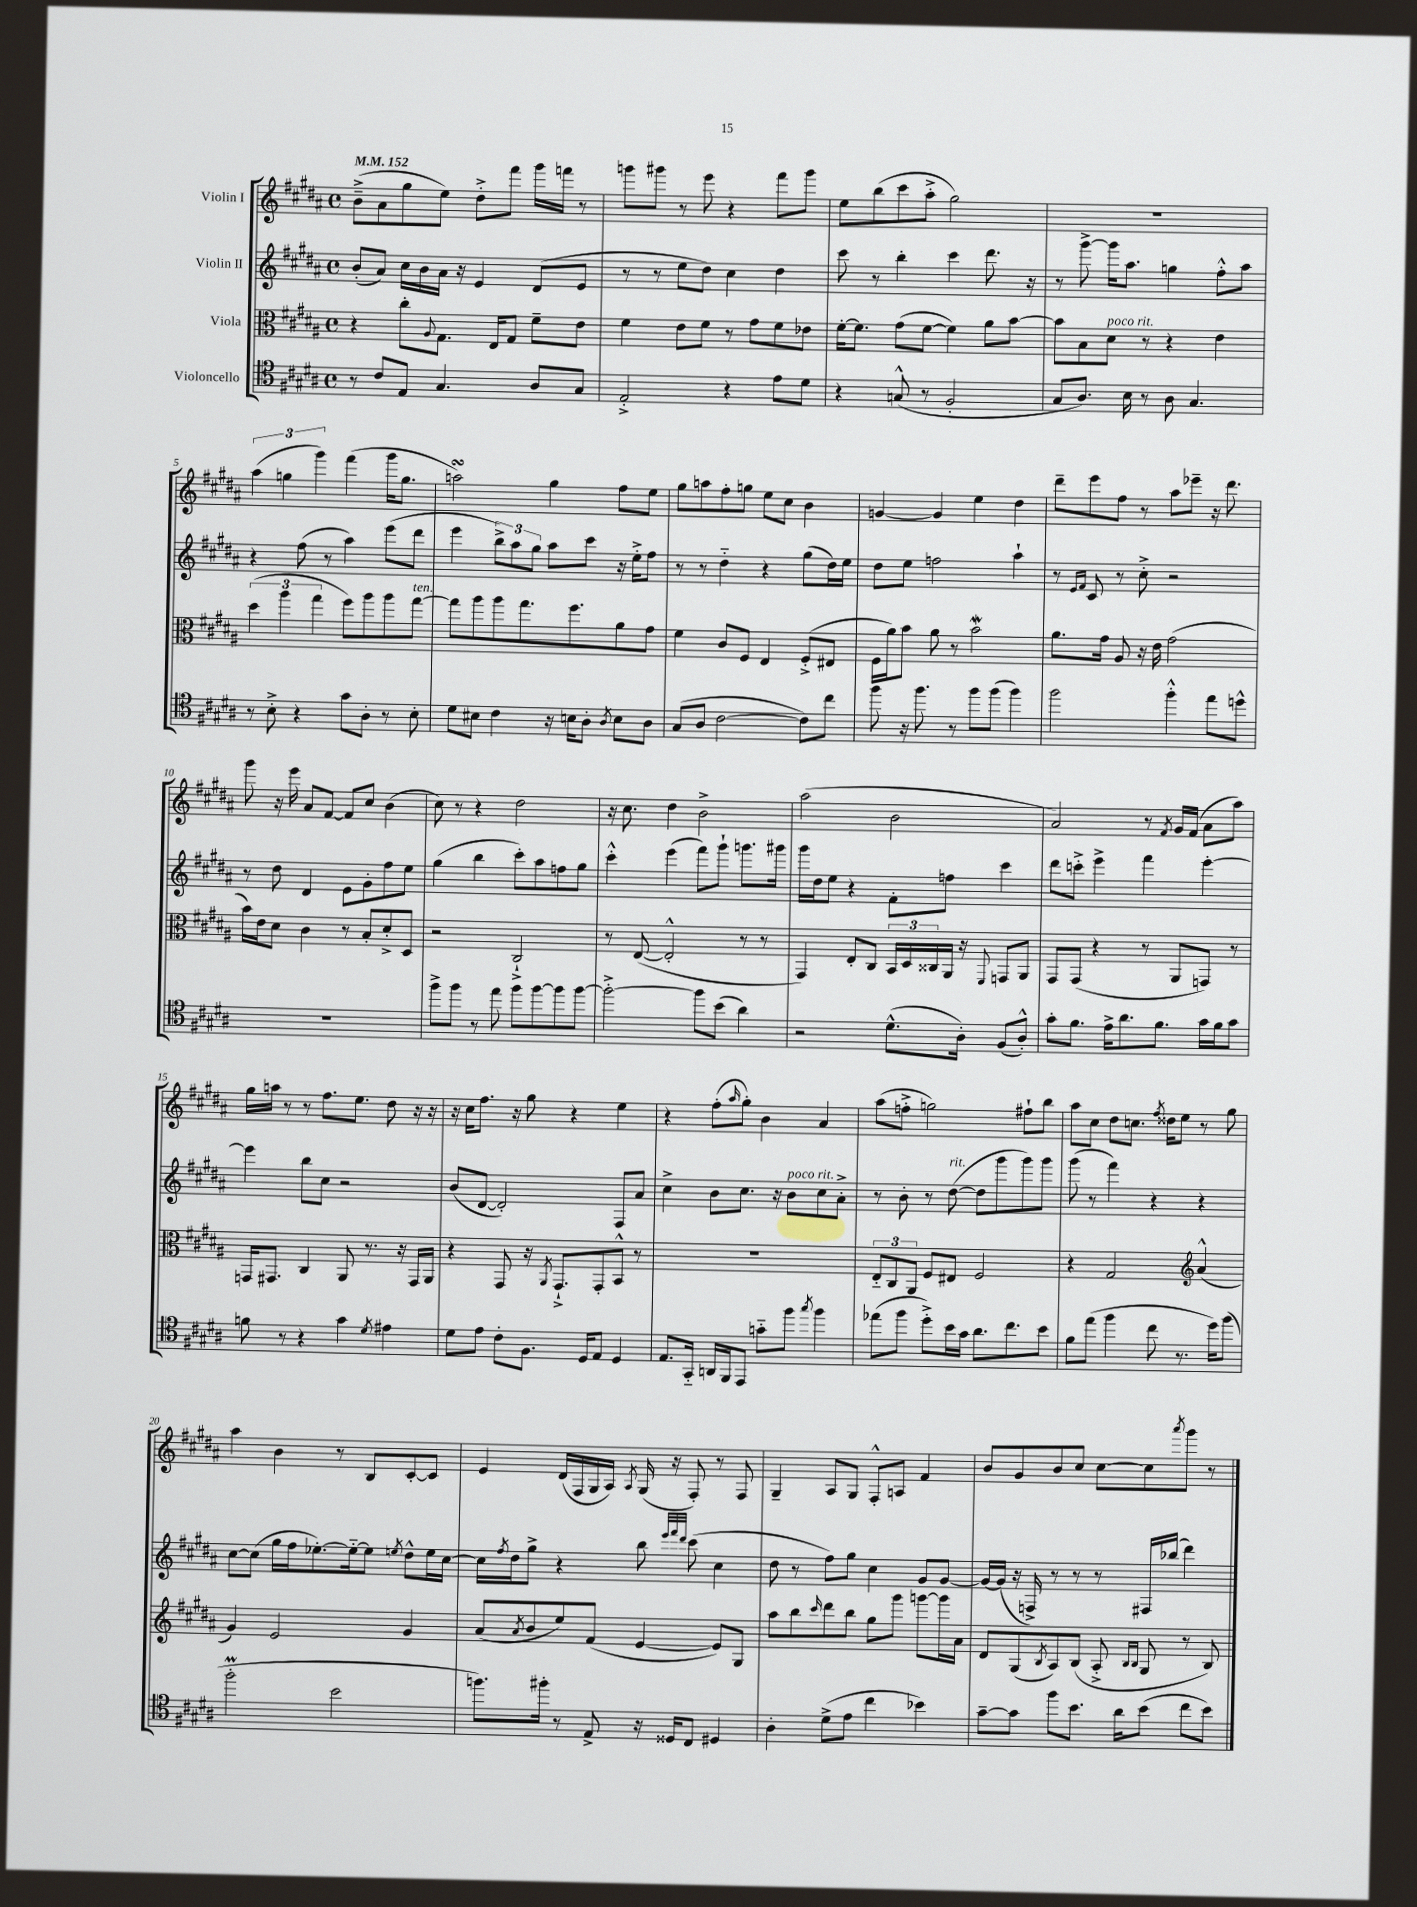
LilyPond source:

<<
\new StaffGroup <<
\new Staff = "s0" \with { instrumentName = "Violin I" } {
    \clef treble \key b \major \defaultTimeSignature \time 4/4 \tempo 4 = 152
    b'8--->( ais'8 gis''8 e''8) dis''8-.-> fis'''8 gis'''16 f'''16 r8 |
    g'''8 gis'''8 r8 e'''8 r4 fis'''8 gis'''8 |
    e''8 b''8( cis'''8 ais''8-.-> gis''2) |
    R1 |
    \tuplet 3/2 { ais''4( g''4 gis'''4) } fis'''4( gis'''16 g''8. |
    a''2\turn) gis''4 fis''8 e''8 |
    gis''8 a''8 fis''8-. g''8 e''8 cis''8 b'4 |
    g'4~ g'4 e''4 dis''4 |
    dis'''8-- e'''8 fis''8 r8 ais''8 ees'''8-- r16 dis'''8. |
    gis'''8 r16 e'''16 ais'8 fis'8~ fis'8 cis''8 b'4( |
    cis''8) r8 r4 dis''2 |
    r16 cis''8. dis''4 b'2-> |
    ais''2( b'2 |
    ais'2) r8 \acciaccatura { fis'8 } gis'16 fis'16( ais'8 ais''8) |
    gis''16 a''16 r8 r8 fis''8. e''8. dis''8 r16 r16 |
    r16 cis''16 fis''8. r16 gis''8 r4 e''4 |
    r4 fis''8-.( \grace { ais''16 } gis''8-.) b'4 ais'4 |
    ais''8( f''8-.-> g''2) fis''8-! b''8 |
    ais''8 cis''8 dis''8 c''8. \acciaccatura { fis''8 } disis''16 e''8 r8 gis''8 |
    ais''4 b'4 r8 b8 cis'8~-. cis'8 |
    e'4 dis'16( fis16 gis16 ais16) \acciaccatura { ais8 } gis16( r16 fis8-.) r8 fis8 |
    gis4-- ais8 gis8 fis8-.-^ a8 fis'4 |
    b'8 gis'8 b'8 cis''8 cis''8~ cis''8 \acciaccatura { ais'''8 } gis'''8 r8 \bar "|." |
}
\new Staff = "s1" \with { instrumentName = "Violin II" } {
    \clef treble \key b \major \defaultTimeSignature \time 4/4
    b'8-.( ais'8) cis''16 b'16 ais'16 r16 e'4 dis'8( e'8 |
    r8 r8 e''8 dis''8) cis''4 dis''4 |
    cis'''8 r8 b''4-. cis'''4 dis'''8. r16 |
    r8 gis'''8~-> gis'''16 ais''8. g''4 fis''8-.-^ ais''8 |
    r4 fis''8( r8 ais''4) e'''8( dis'''8 |
    e'''4 \tuplet 3/2 { b''8->) ais''8 gis''8 } ais''8 cis'''8 r16 e''16-.-> fis''8 |
    r8 r8 dis''4-_ r4 gis''8( dis''16) e''16 |
    dis''8 e''8 f''2 ais''4-! |
    r8 \grace { e'16 fis'16 } cis'8 r8 cis''8-.-> r2 |
    r8 dis''8 dis'4 e'8 gis'8-. fis''8 e''8 |
    gis''4( b''4 cis'''8-.) ais''8 f''8 gis''8 |
    cis'''4-.-^ e'''4( fis'''8) gis'''8-! g'''8. gis'''16 |
    gis'''16 dis''16 e''8 r4 fis'8-. f''8 cis'''4 |
    dis'''8 c'''8-.-> e'''4-> fis'''4 e'''4~-. |
    e'''4 b''8 cis''8 r2 |
    b'8( dis'8~ dis'2-.) fis8 ais'8 |
    cis''4-> b'8 cis''8. r16 b'8^\markup { \italic "poco rit." } cis''8 ais'8-.-> |
    r8 b'8-. r8 dis''8~^\markup { \italic "rit." }( dis''8 gis'''8 gis'''8) gis'''8 |
    gis'''8( r8 fis'''4) r4 r4 |
    cis''8~ cis''8( gis''16 fis''16 ees''8.~-.) ees''16~-_ ees''8 \acciaccatura { e''8 } dis''8-^ e''16 cis''16~ |
    cis''16 \acciaccatura { fis''8 } dis''16 gis''8-> r4 b''8 \grace { e'''32 fis'''32 dis'''32 } cis'''8( cis''4 |
    dis''8 r8 fis''8) gis''8 cis''4 gis'8 gis'8~ |
    gis'16~ gis'16( r16 f16->) r8 r8 r8 fis16 bes''16( dis'''4) \bar "|." |
}
\new Staff = "s2" \with { instrumentName = "Viola" } {
    \clef alto \key b \major \defaultTimeSignature \time 4/4
    r4 cis''8-. \appoggiatura { ais8 } gis8. e16 gis8 fis'8-- e'8 |
    fis'4 e'8 fis'8 r8 gis'8 fis'8 ees'8 |
    fis'16~-. fis'8. gis'8( fis'8~ fis'4) ais'8 b'8~ |
    b'8 b8 dis'8^\markup { \italic "poco rit." } r8 r4 e'4 |
    \tuplet 3/2 { dis''4( ais''4 gis''4 } fis''8) ais''8 ais''8 gis''8~^\markup { \italic "ten." } |
    gis''8 ais''8 ais''8 gis''8. fis''8. ais'8 gis'8 |
    fis'4 cis'8 fis8 e4 fis8-.->( eis8 |
    fis16 ais'16) b'8 ais'8 r8 b'2\mordent |
    ais'8. gis'16 ais8 r16 e'16 gis'2( |
    b'16) e'16 dis'8 cis'4 r8 b8-. dis'8-.-> dis8 |
    r2 cis2-!-> |
    r8 e8~( e2-.-^ r8 r8 |
    gis,4) e8-. cis8 \tuplet 3/2 { b,16 dis16 cisis16 } ais,16 r16 \appoggiatura { fis,8 } g,8 ais,8 |
    gis,8 gis,8( r4 r8 ais,8 g,8) r8 |
    g,16 gis,8. cis4 ais,8 r8. r16 gis,16 ais,16 |
    r4 gis,8 r16 \acciaccatura { ais,8 } gis,8.-!-> gis,8-. b,8-^ r8 |
    R1 |
    \tuplet 3/2 { e8-_ cis8 ais,8 } fis8 eis8 fis2 |
    r4 gis2 \clef treble ais'4-^( |
    gis'4) e'2 gis'4 |
    ais'8( \acciaccatura { ais'8 } b'8 e''8) fis'8( e'4~ e'8) gis8 |
    ais''8 b''8 \grace { cis'''16 } dis'''8 b''8 gis''8 gis'''8 g'''8~ g'''16 ais'16 |
    dis'8 gis8( \acciaccatura { b8 } ais8) b8( ais8-.-> \grace { b16 b16 } gis8 r8 b8) \bar "|." |
}
\new Staff = "s3" \with { instrumentName = "Violoncello" } {
    \clef tenor \key b \major \defaultTimeSignature \time 4/4
    r8 cis'8 e8 gis4. ais8 gis8 |
    e2-.-> r4 e'8 dis'8 |
    r4 g8-^( r8 fis2-. |
    gis8 ais8.) b16 r8 ais8 gis4. |
    r8 b8-.-> r4 gis'8 ais8-. r8 b8-. |
    dis'8 bis8 cis'4 r16 b16 ais8-. \acciaccatura { ais8 } b8 ais8 |
    gis8( ais8 cis'2~ cis'8) cis''8 |
    fis''8 r16 fis''8. r8 fis''8 fis''8( fis''4) |
    fis''2 fis''4-.-^ e''8 d''8-^ |
    R1 |
    fis''8-> fis''8 r8 e''8 fis''8 fis''8~ fis''8 fis''8~ |
    fis''2~-.-> fis''8 b'8( ais'4) |
    r2 dis'8.-^( ais16-.) fis8( ais8-.-^) |
    gis'8-. fis'8. e'16-> ais'8. fis'8. gis'16 fis'16 gis'8 |
    f'8 r8 r4 gis'4 \acciaccatura { dis'8 } eis'4 |
    dis'8 e'8 cis'8-. fis8. dis16 e8 dis4 |
    e8. gis,16-_ a,16 fis,16 e,8 g'8-_ fis''8 \acciaccatura { gis''8 } fis''4 |
    ees''8( fis''8 dis''8-.->) b'16 gis'16 ais'8. cis''8. b'8 |
    fis'8 e''8( fis''4 cis''8 r8. dis''16) fis''8( |
    fis''2-.\prall b'2 |
    f''8.) fis''16-. r8 e8-> r16 disis16 cis8 dis4 |
    ais4-. dis'8->( e'8 cis''4 bes'4) |
    gis'8~-- gis'8 fis''8 b'8. ais'16 b'8( cis''8 b'8) \bar "|." |
}
>>
>>
